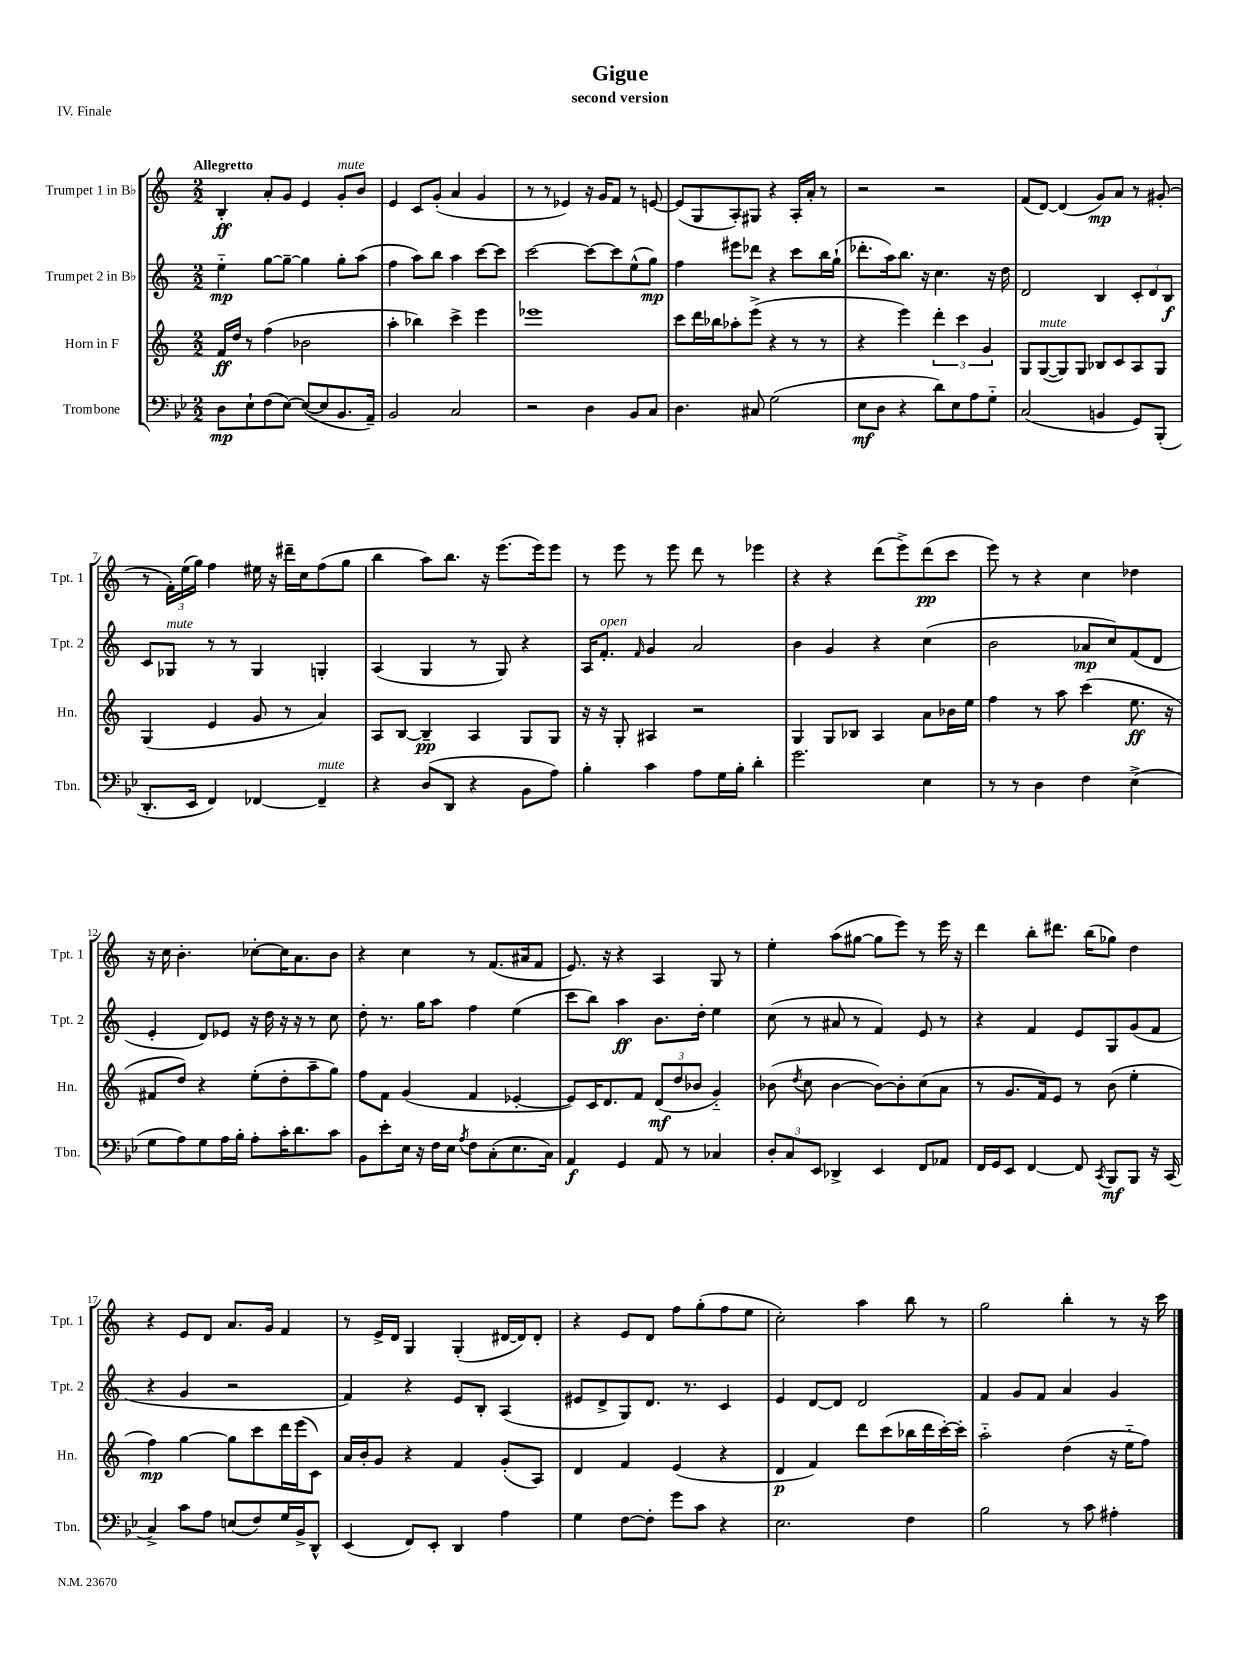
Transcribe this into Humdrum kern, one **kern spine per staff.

**kern	**dynam	**kern	**dynam	**kern	**dynam	**kern	**dynam
*part4	*part4	*part3	*part3	*part2	*part2	*part1	*part1
*staff4	*staff4	*staff3	*staff3	*staff2	*staff2	*staff1	*staff1
*I"Trombone	*	*I"Horn in F	*	*I"Trumpet 2 in B♭	*	*I"Trumpet 1 in B♭	*
*I'Tbn.	*	*I'Hn.	*	*I'Tpt. 2	*	*I'Tpt. 1	*
*clefF4	*	*clefG2	*	*clefG2	*	*clefG2	*
*k[b-e-]	*	*k[]	*	*k[]	*	*k[]	*
*M2/2	*	*M2/2	*	*M2/2	*	*M2/2	*
=1	=1	=1	=1	=1	=1	=1	=1
!	!	!	!	!	!	!LO:TX:a:B:t=Allegretto	!
8D\L	mp	16f/LL	ff	4ee\	mp	4B'/	ff
.	.	16dd/JJ	.	.	.	.	.
8E-`\	.	8r	.	.	.	.	.
(8F\	.	(4ff\	.	[8gg\L	.	8a'/L	.
[8E-\J)	.	.	.	8gg~\J_	.	8g/J	.
(8E-/L_	.	2b-X\	.	4gg\]	.	4e/	.
8E-/]	.	.	.	.	.	.	.
!	!	!	!	!	!	!LO:TX:a:i:t=mute	!
8.BB-/	.	.	.	8gg'\L	.	8g'/L	.
.	.	.	.	(8aa\J	.	8b/J	.
16AA~/Jk)	.	.	.	.	.	.	.
=2	=2	=2	=2	=2	=2	=2	=2
2BB-/	.	4aa'\	.	4ff\	.	4e/	.
.	.	4bb-X\)	.	8aa\L)	.	8c/L	.
.	.	.	.	8bb\J	.	(8g'/J	.
2C/	.	4ccc^\	.	4aa\	.	4a/	.
.	.	4eee\	.	[8ccc\L	.	4g/	.
.	.	.	.	8ccc\J]	.	.	.
=3	=3	=3	=3	=3	=3	=3	=3
2r	.	1eee-X	.	[2ccc\	.	8r	.
.	.	.	.	.	.	8r	.
.	.	.	.	.	.	4e-X/)	.
4D\	.	.	.	8ccc\L_	.	16r	.
.	.	.	.	.	.	16g/KL	.
.	.	.	.	8ccc\]	.	8f/J	.
8BB-/L	.	.	.	(8ee^^\	.	8r	.
8C/J	.	.	.	8gg\J)	mp	[8en/	.
=4	=4	=4	=4	=4	=4	=4	=4
4.D\	.	8ccc\L	.	4ff\	.	(8e/L]	.
.	.	16ddd\L	.	.	.	8G/	.
.	.	16bb-X\J	.	.	.	.	.
.	.	8aa-X'\	.	8eee#X\L	.	8A'/)	.
8C#X/	.	(8eee^\J	.	8ddd-X\J	.	8G#X/J	.
(2G\	.	4r	.	4r	.	4r	.
.	.	8r	.	8ccc\L	.	16A'/LL	.
.	.	.	.	.	.	16a'/JJ	.
.	.	8r	.	16bb\L	.	8r	.
.	.	.	.	(16gg`\JJ	.	.	.
=5	=5	=5	=5	=5	=5	=5	=5
8E-\L	mf	4r	.	8.ddd-X'\L	.	2r	.
8D\J	.	.	.	.	.	.	.
.	.	.	.	16aa\k)	.	.	.
4r	.	4eee\)	.	8.bb\J	.	.	.
.	.	.	.	16r	.	.	.
8d\L)	.	6ddd'\	.	4.cc\	.	2r	.
8E-\	.	.	.	.	.	.	.
.	.	6ccc\	.	.	.	.	.
8A\	.	.	.	.	.	.	.
.	.	6g/	.	.	.	.	.
8G\J	.	.	.	16r	.	.	.
.	.	.	.	16dd\	.	.	.
=6	=6	=6	=6	=6	=6	=6	=6
(2C/	.	8G/L	.	2d/	.	(8f/L	.
!	!	!LO:TX:a:i:t=mute	!	!	!	!	!
.	.	([8G/	.	.	.	[8d/J)	.
.	.	8G/])	.	.	.	(4d/]	.
.	.	8G/J	.	.	.	.	.
4BBn/	.	8B-X/L	.	4B/	.	8g/L)	mp
.	.	8c/	.	.	.	8a/J	.
8GG/L)	.	8A/	.	12c'/L	.	8r	.
.	.	.	.	12d/	.	.	.
(8BBB-'/J	.	8G/J	.	.	.	(8g#X'/	.
.	.	.	.	12B/J	f	.	.
!!LO:LB:g=z
=7	=7	=7	=7	=7	=7	=7	=7
8.DD'/L	.	(4G/	.	8c/L	.	8r	.
!	!	!	!	!LO:TX:a:i:t=mute	!	!	!
.	.	.	.	8G-X/J	.	24f'\LL)	.
.	.	.	.	.	.	(24ee\	.
16EE-/Jk	.	.	.	.	.	.	.
.	.	.	.	.	.	24gg\JJ)	.
4FF/)	.	4e/	.	8r	.	4ff\	.
.	.	.	.	8r	.	.	.
[4FF-X/	.	8g/	.	4G-/	.	16ee#X\	.
.	.	.	.	.	.	16r	.
.	.	8r	.	.	.	16ddd#X~\LL	.
.	.	.	.	.	.	16cc\J	.
!LO:TX:a:i:t=mute	!	!	!	!	!	!	!
4FF-~/]	.	4a/)	.	4Gn'/	.	(8ff\	.
.	.	.	.	.	.	8gg\J	.
=8	=8	=8	=8	=8	=8	=8	=8
4r	.	8A/L	.	(4A/	.	4bb\	.
.	.	[8B/J	.	.	.	.	.
(8D/L	.	4B~/]	pp	4G/	.	8aa\L)	.
8DD/J	.	.	.	.	.	8.bb\J	.
4r	.	4A/	.	8r	.	.	.
.	.	.	.	.	.	16r	.
.	.	.	.	8G/)	.	(8.eee\L	.
8BB-\L	.	8G/L	.	4r	.	.	.
.	.	.	.	.	.	16eee\k)	.
8A\J)	.	8G/J	.	.	.	8eee\J	.
=9	=9	=9	=9	=9	=9	=9	=9
4B-'\	.	16r	.	16A/KL	.	8r	.
!	!	!	!	!LO:TX:a:i:t=open	!	!	!
.	.	16r	.	8.f'/J	.	.	.
.	.	8G'/	.	.	.	8eee\	.
.	.	.	.	16qqf/	.	.	.
4c\	.	4A#X/	.	4g/	.	8r	.
.	.	.	.	.	.	8eee\	.
8A\L	.	2r	.	2a/	.	8ddd\	.
16G\L	.	.	.	.	.	8r	.
16B-'\JJ	.	.	.	.	.	.	.
4d'\	.	.	.	.	.	4eee-X\	.
=10	=10	=10	=10	=10	=10	=10	=10
2.g\	.	4G/	.	4b\	.	4r	.
.	.	8G/L	.	4g/	.	4r	.
.	.	8B-X/J	.	.	.	.	.
.	.	4A/	.	4r	.	(8ddd\L	.
.	.	.	.	.	.	8eee^\)	.
4E-\	.	8a\L	.	(4cc\	.	(8ddd\	pp
.	.	16b-X\L	.	.	.	8ccc\J	.
.	.	16ee\JJ	.	.	.	.	.
=11	=11	=11	=11	=11	=11	=11	=11
8r	.	4ff\	.	2b\	.	8eee\)	.
8r	.	.	.	.	.	8r	.
4D\	.	8r	.	.	.	4r	.
.	.	8aa\	.	.	.	.	.
4F\	.	(4ccc\	.	8a-X/L	mp	4cc\	.
.	.	.	.	8cc/)	.	.	.
(4E-^\	.	8.ee\	ff	(8f/	.	4dd-X\	.
.	.	.	.	8d/J	.	.	.
.	.	16r	.	.	.	.	.
!!LO:LB:g=z
=12	=12	=12	=12	=12	=12	=12	=12
8G\L	.	8f#X/L	.	4e'/	.	16r	.
.	.	.	.	.	.	16cc\	.
8A\)	.	8dd/J)	.	.	.	4.b'\	.
8G\	.	4r	.	8d/L)	.	.	.
16A\L	.	.	.	8e-X/J	.	.	.
16B-'\JJ	.	.	.	.	.	.	.
8A'\L	.	(8ee'\L	.	16r	.	[8cc-X'\L	.
.	.	.	.	16dd\	.	.	.
16c'\K	.	8dd'\	.	16r	.	16cc-\K]	.
8.d\	.	.	.	16r	.	8.a\	.
.	.	8aa~\	.	8r	.	.	.
8c\J	.	8gg\J)	.	8cc\	.	8b\J	.
=13	=13	=13	=13	=13	=13	=13	=13
8BB-\L	.	8ff\L	.	8dd'\	.	4r	.
8e-'\	.	8f\J	.	8.r	.	.	.
16E-\Jk	.	(4g/	.	.	.	4cc\	.
16r	.	.	.	16gg\KL	.	.	.
16F\LL	.	.	.	8aa\J	.	.	.
16E-\JJ	.	.	.	.	.	.	.
8qA/	.	.	.	.	.	.	.
8F\L	.	4f/	.	4ff\	.	8r	.
(8C'\	.	.	.	.	.	(8.f/L	.
8.E-\	.	[4e-X'/	.	(4ee\	.	.	.
.	.	.	.	.	.	16a#X/k	.
.	.	.	.	.	.	8f/J	.
16C\Jk)	.	.	.	.	.	.	.
=14	=14	=14	=14	=14	=14	=14	=14
4AA/	f	8e-/L])	.	8ccc\L	.	8.e/)	.
.	.	16c/K	.	8bb\J)	.	.	.
.	.	8.d/	.	.	.	16r	.
4GG/	.	.	.	4aa\	ff	4r	.
.	.	8f/J	.	.	.	.	.
8AA/	.	(12d/L	mf	8.b\L	.	4A/	.
.	.	12dd/	.	.	.	.	.
8r	.	.	.	.	.	.	.
.	.	12b-X/J	.	.	.	.	.
.	.	.	.	16dd'\Jk	.	.	.
4C-X/	.	4g/)	.	4ee\	.	8G/	.
.	.	.	.	.	.	8r	.
=15	=15	=15	=15	=15	=15	=15	=15
12D'/L	.	(8b-X\	.	(8cc\	.	4ee'\	.
12C/	.	.	.	.	.	.	.
.	.	8qdd/	.	.	.	.	.
.	.	8cc\	.	8r	.	.	.
12EE-/J	.	.	.	.	.	.	.
4DD-X^/	.	[4b-\	.	8a#X/	.	(8aa\L	.
.	.	.	.	8r	.	[8gg#X\J	.
4EE-/	.	8b-\L_)	.	4f/)	.	8gg#\L]	.
.	.	8b-'\]	.	.	.	8eee\J)	.
8FF/L	.	(8cc\	.	8e/	.	8r	.
8AA-X/J	.	8a\J	.	8r	.	16eee\	.
.	.	.	.	.	.	16r	.
=16	=16	=16	=16	=16	=16	=16	=16
16FF/LL	.	8r	.	4r	.	4ddd\	.
16GG/J	.	.	.	.	.	.	.
8EE-/J	.	8.g/L	.	.	.	.	.
[4FF/	.	.	.	4f/	.	8bb'\L	.
.	.	16f/k)	.	.	.	.	.
.	.	8e/J	.	.	.	8.ddd#X\J	.
8FF/]	.	8r	.	8e/L	.	.	.
.	.	.	.	.	.	(16bb\KL	.
8qCC/	.	.	.	.	.	.	.
8BBB-/L	mf	(8b\	.	8G/	.	8gg-X\J)	.
8BBB-/J	.	4ee'\	.	(8g/	.	4dd\	.
16r	.	.	.	8f/J	.	.	.
(16CC/	.	.	.	.	.	.	.
!!LO:LB:g=z
=17	=17	=17	=17	=17	=17	=17	=17
4C^/)	.	4ff\)	mp	4r	.	4r	.
8c\L	.	[4gg\	.	4g/	.	8e/L	.
8A\J	.	.	.	.	.	8d/J	.
(8En/L	.	8gg\L]	.	2r	.	8.a/L	.
8F/)	.	8ccc\	.	.	.	.	.
.	.	.	.	.	.	16g/Jk	.
16G/L	.	16ddd\L	.	.	.	4f/	.
16BB-^/J	.	(16eee\J	.	.	.	.	.
8DD^^/J	.	8c\J)	.	.	.	.	.
=18	=18	=18	=18	=18	=18	=18	=18
(4EE-/	.	16a/LL	.	4f/)	.	8r	.
.	.	16b'/J	.	.	.	.	.
.	.	8g/J	.	.	.	16e^/LL	.
.	.	.	.	.	.	16d/JJ	.
8FF/L)	.	4r	.	4r	.	4G/	.
8EE-'/J	.	.	.	.	.	.	.
4DD/	.	4f/	.	8e/L	.	(4G'/	.
.	.	.	.	8B'/J	.	.	.
4A\	.	(8g'/L	.	(4A/	.	[16d#X/LL	.
.	.	.	.	.	.	16d#/J])	.
.	.	8A/J)	.	.	.	8d#'/J	.
=19	=19	=19	=19	=19	=19	=19	=19
4G\	.	4d/	.	8e#X/L	.	4r	.
.	.	.	.	8d^/	.	.	.
[8F\L	.	4f/	.	8G/)	.	8e/L	.
8F'\J]	.	.	.	8.d/J	.	8d/J	.
8g\L	.	(4e/	.	.	.	8ff\L	.
.	.	.	.	8.r	.	.	.
8c\J	.	.	.	.	.	(8gg'\	.
4r	.	4r	.	4c/	.	8ff\	.
.	.	.	.	.	.	8ee\J	.
=20	=20	=20	=20	=20	=20	=20	=20
2.E-\	.	4d/	p	4e/	.	2cc'\)	.
.	.	4f/)	.	[8d/L	.	.	.
.	.	.	.	8d/J]	.	.	.
.	.	8ddd\L	.	2d/	.	4aa\	.
.	.	(8ccc\	.	.	.	.	.
4F\	.	16bb-X\L	.	.	.	8bb\	.
.	.	16ddd\	.	.	.	.	.
.	.	[16ccc'\)	.	.	.	8r	.
.	.	16ccc'\JJ]	.	.	.	.	.
=21	=21	=21	=21	=21	=21	=21	=21
2B-\	.	2aa\	.	4f/	.	2gg\	.
.	.	.	.	8g/L	.	.	.
.	.	.	.	8f/J	.	.	.
8r	.	(4dd\	.	4a/	.	4bb'\	.
8c\	.	.	.	.	.	.	.
4A#X'\	.	16r	.	4g/	.	8r	.
.	.	16ee\KL	.	.	.	.	.
.	.	8ff\J)	.	.	.	16r	.
.	.	.	.	.	.	16ccc\	.
==	==	==	==	==	==	==	==
*-	*-	*-	*-	*-	*-	*-	*-
